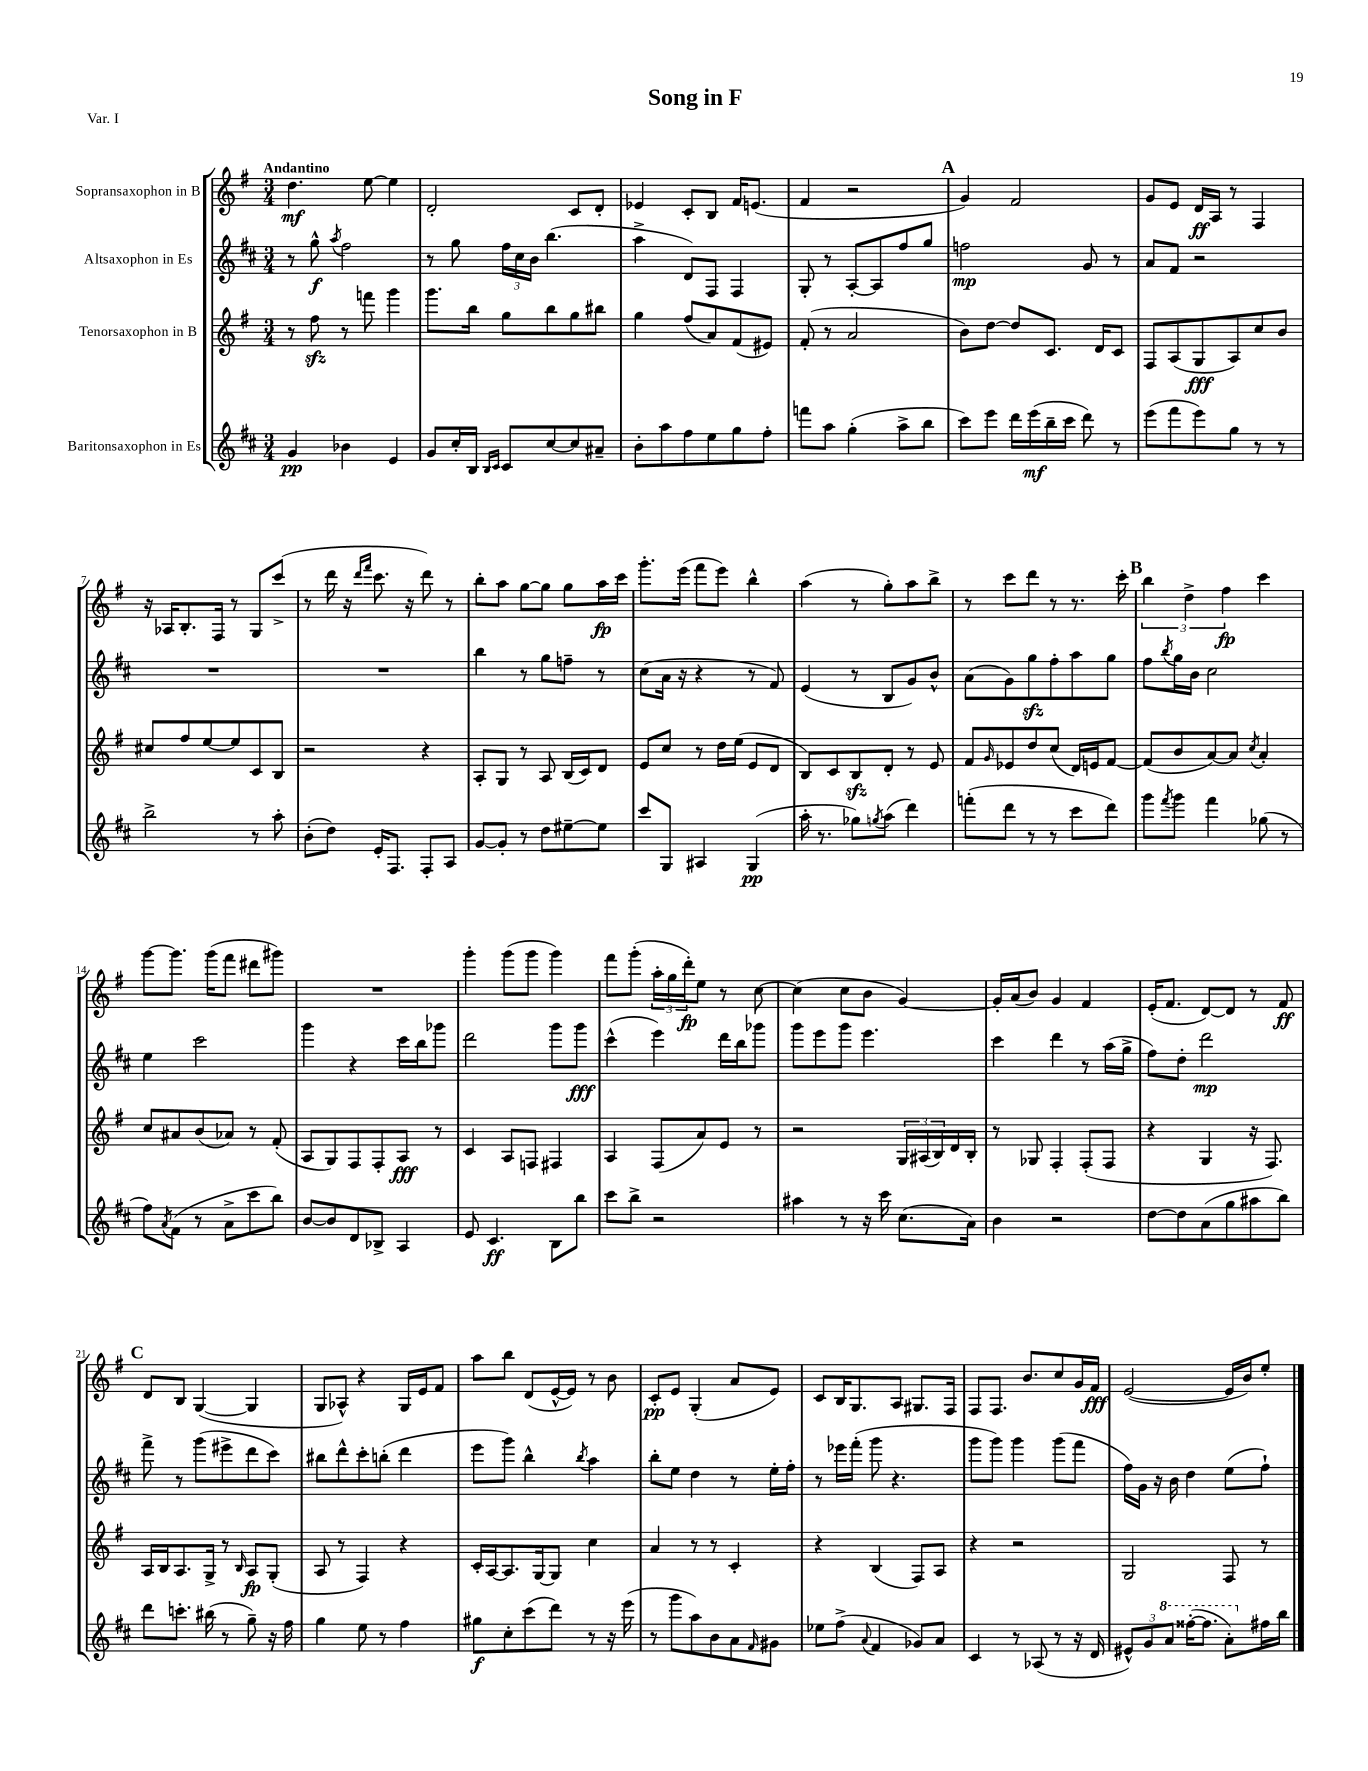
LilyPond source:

\header { title = "Song in F" piece = "Var. I" }
<<
\new StaffGroup <<
\new Staff = "s0" \with { instrumentName = "Sopransaxophon in B" } {
    \clef treble \key g \major \numericTimeSignature \time 3/4 \tempo "Andantino"
    d''4.\mf e''8~ e''4 |
    d'2-. c'8 d'8-. |
    ees'4 c'8-. b8 fis'16 e'8.( |
    fis'4 r2 |
    \mark \markup { \bold "A" } g'4) fis'2 |
    g'8 e'8 d'16\ff a16 r8 fis4 |
    r16 aes16 b8.-. fis16 r8 g8 c'''8->( |
    r8 d'''16 r16 \grace { d'''16 fis'''16 } c'''8. r16 d'''8) r8 |
    b''8-. a''8 g''8~ g''8 g''8 a''16\fp c'''16 |
    g'''8.-. e'''16( fis'''8 e'''8) b''4-^ |
    a''4( r8 g''8-.) a''8 b''8-> |
    r8 c'''8 d'''8 r8 r8. c'''16-. |
    \mark \markup { \bold "B" } \tuplet 3/2 { b''4 d''4-> fis''4\fp } c'''4 |
    g'''8~ g'''8. g'''16( fis'''8 dis'''8 gis'''8) |
    R2. |
    g'''4-. g'''8( g'''8 g'''4) |
    fis'''8 g'''8-.( \tuplet 3/2 { a''16-. g''16 d'''16-.\fp) } e''8 r8 c''8~ |
    c''4( c''8 b'8 g'4~) |
    g'16-. a'16( b'8) g'4 fis'4 |
    e'16-.( fis'8. d'8~) d'8 r8 fis'8\ff |
    \mark \markup { \bold "C" } d'8 b8 g4~( g4 |
    g8 aes8-^) r4 g16 e'16 fis'8 |
    a''8 b''8 d'8( e'16~-^ e'16) r8 b'8 |
    c'8-.\pp e'8 g4-.( a'8 e'8) |
    c'8 b16 g8. a8 gis8. fis16 |
    fis8 fis8. b'8. c''8 g'16 fis'16\fff |
    e'2~( e'16 b'16) e''8-. \bar "|." |
}
\new Staff = "s1" \with { instrumentName = "Altsaxophon in Es" } {
    \clef treble \key d \major \numericTimeSignature \time 3/4
    r8 g''8-^\f \acciaccatura { a''8 } fis''2 |
    r8 g''8 \tuplet 3/2 { fis''16 cis''16 b'16 } b''4.( |
    a''4-> d'8) fis8 fis4 |
    g8-. r8 a8~-. a8 fis''8 g''8 |
    \mark \markup { \bold "A" } f''2\mp g'8 r8 |
    a'8 fis'8 r2 |
    R2. |
    R2. |
    b''4 r8 g''8 f''8-- r8 |
    cis''8( a'16 r16 r4 r8 fis'8) |
    e'4( r8 b8 g'8) b'8-^ |
    a'8( g'8) g''8\sfz fis''8-. a''8 g''8 |
    \mark \markup { \bold "B" } fis''8 \acciaccatura { b''8 } g''16 b'16 cis''2 |
    e''4 cis'''2 |
    g'''4 r4 cis'''16 b''16 ges'''8 |
    d'''2 g'''8 g'''8\fff |
    cis'''4-^( e'''4) d'''16 b''16 ges'''8 |
    g'''8 e'''8 g'''8 e'''4. |
    cis'''4 d'''4 r8 a''16( g''16-> |
    fis''8) d''8-. d'''2\mp |
    \mark \markup { \bold "C" } fis'''8-> r8 g'''8( eis'''8-> d'''8 cis'''8) |
    bis''8 d'''8-^ cis'''8-. b''8-.( d'''4 |
    e'''8 g'''8) b''4-^ \acciaccatura { b''8 } a''4 |
    b''8-. e''8 d''4 r8 e''16-. fis''16-. |
    r8 ees'''16 fis'''16-.( g'''8 r4. |
    g'''8 g'''8) g'''4 g'''8( fis'''8 |
    fis''16) g'16 r16 b'16 d''4 e''8( fis''8-!) \bar "|." |
}
\new Staff = "s2" \with { instrumentName = "Tenorsaxophon in B" } {
    \clef treble \key g \major \numericTimeSignature \time 3/4
    r8 fis''8\sfz r8 f'''8 g'''4 |
    g'''8. b''16 g''8 b''8 g''8 bis''8 |
    g''4 fis''8( a'8) fis'8( eis'8) |
    fis'8-.( r8 a'2 |
    \mark \markup { \bold "A" } b'8) d''8~ d''8 c'8. d'16 c'8 |
    fis8 a8( g8\fff a8) c''8 b'8 |
    cis''8 fis''8 e''8~ e''8 c'8 b8 |
    r2 r4 |
    a8-. g8 r8 a8 b16( c'16) d'8 |
    e'8 c''8 r8 d''16 e''16( e'8 d'8 |
    b8) c'8 b8\sfz d'8-. r8 e'8 |
    fis'8 \grace { g'16 } ees'8 d''8 c''8( d'16) e'16 fis'8~ |
    \mark \markup { \bold "B" } fis'8( b'8 a'8~) a'8 \acciaccatura { c''8 } a'4-. |
    c''8 ais'8 b'8( aes'8) r8 fis'8-.( |
    a8 g8) fis8 fis8-. a8\fff r8 |
    c'4 a8 f8 fis4 |
    a4 fis8( a'8) e'8 r8 |
    r2 \tuplet 3/2 { g16 ais16( b16) } d'16 b16-. |
    r8 ges8 fis4-. fis8-.( fis8 |
    r4 g4 r16 fis8.) |
    \mark \markup { \bold "C" } a16 b16 a8. g16-> r8 \grace { b16 } a8\fp g8-.( |
    a8 r8 fis4) r4 |
    c'16-. a16~ a8. g16~ g8 c''4 |
    a'4 r8 r8 c'4-. |
    r4 b4( fis8) a8 |
    r4 r2 |
    g2 fis8 r8 \bar "|." |
}
\new Staff = "s3" \with { instrumentName = "Baritonsaxophon in Es" } {
    \clef treble \key d \major \numericTimeSignature \time 3/4
    g'4\pp bes'4 e'4 |
    g'8 cis''16-. b16 \grace { b16 cis'16 } cis'8 cis''8~ cis''8 ais'8-- |
    b'8-. a''8 fis''8 e''8 g''8 fis''8-. |
    f'''8 a''8 g''4-.( a''8-> b''8 |
    \mark \markup { \bold "A" } cis'''8) e'''8 d'''16 e'''16\mf( b''16-- cis'''16 d'''8) r8 |
    e'''8( fis'''8 e'''8) g''8 r8 r8 |
    b''2-> r8 a''8-. |
    b'8-.( d''8) e'16-. fis8. fis8-. a8 |
    g'8~ g'8-. r8 d''8 eis''8~-- eis''8 |
    cis'''8 g8 ais4 g4\pp( |
    a''16-. r8. ges''8) \acciaccatura { g''8 } a''8( d'''4) |
    f'''8-.( d'''8 r8 r8 cis'''8 d'''8) |
    \mark \markup { \bold "B" } g'''8 \acciaccatura { fis'''8 } g'''8 fis'''4 ges''8( r8 |
    fis''8) \acciaccatura { a'8 } fis'8( r8 a'8-> cis'''8 b''8) |
    b'8~ b'8 d'8 bes8-> a4 |
    e'8 cis'4.\ff b8 b''8 |
    cis'''8 b''8-> r2 |
    ais''4 r8 r16 cis'''16 cis''8.( a'16) |
    b'4 r2 |
    d''8~ d''8 a'8( g''8 ais''8 b''8) |
    \mark \markup { \bold "C" } d'''8 c'''8.-. bis''16( r8 g''8--) r16 fis''16 |
    g''4 e''8 r8 fis''4 |
    gis''8\f cis''8-. cis'''8( d'''8) r8 r16 e'''16( |
    r8 g'''8 a''8) b'8 a'8 \grace { fis'16 } gis'8 |
    ees''8 fis''8->( \appoggiatura { a'8 } fis'4 ges'8) a'8 |
    cis'4 r8 aes8( r8 r16 d'16 |
    \tuplet 3/2 { eis'8-^) g'8 \ottava #1 a''8 } fisis'''16~-.( fisis'''8. a''8-.) \ottava #0 fis''!16 b''16 \bar "|." |
}
>>
>>
